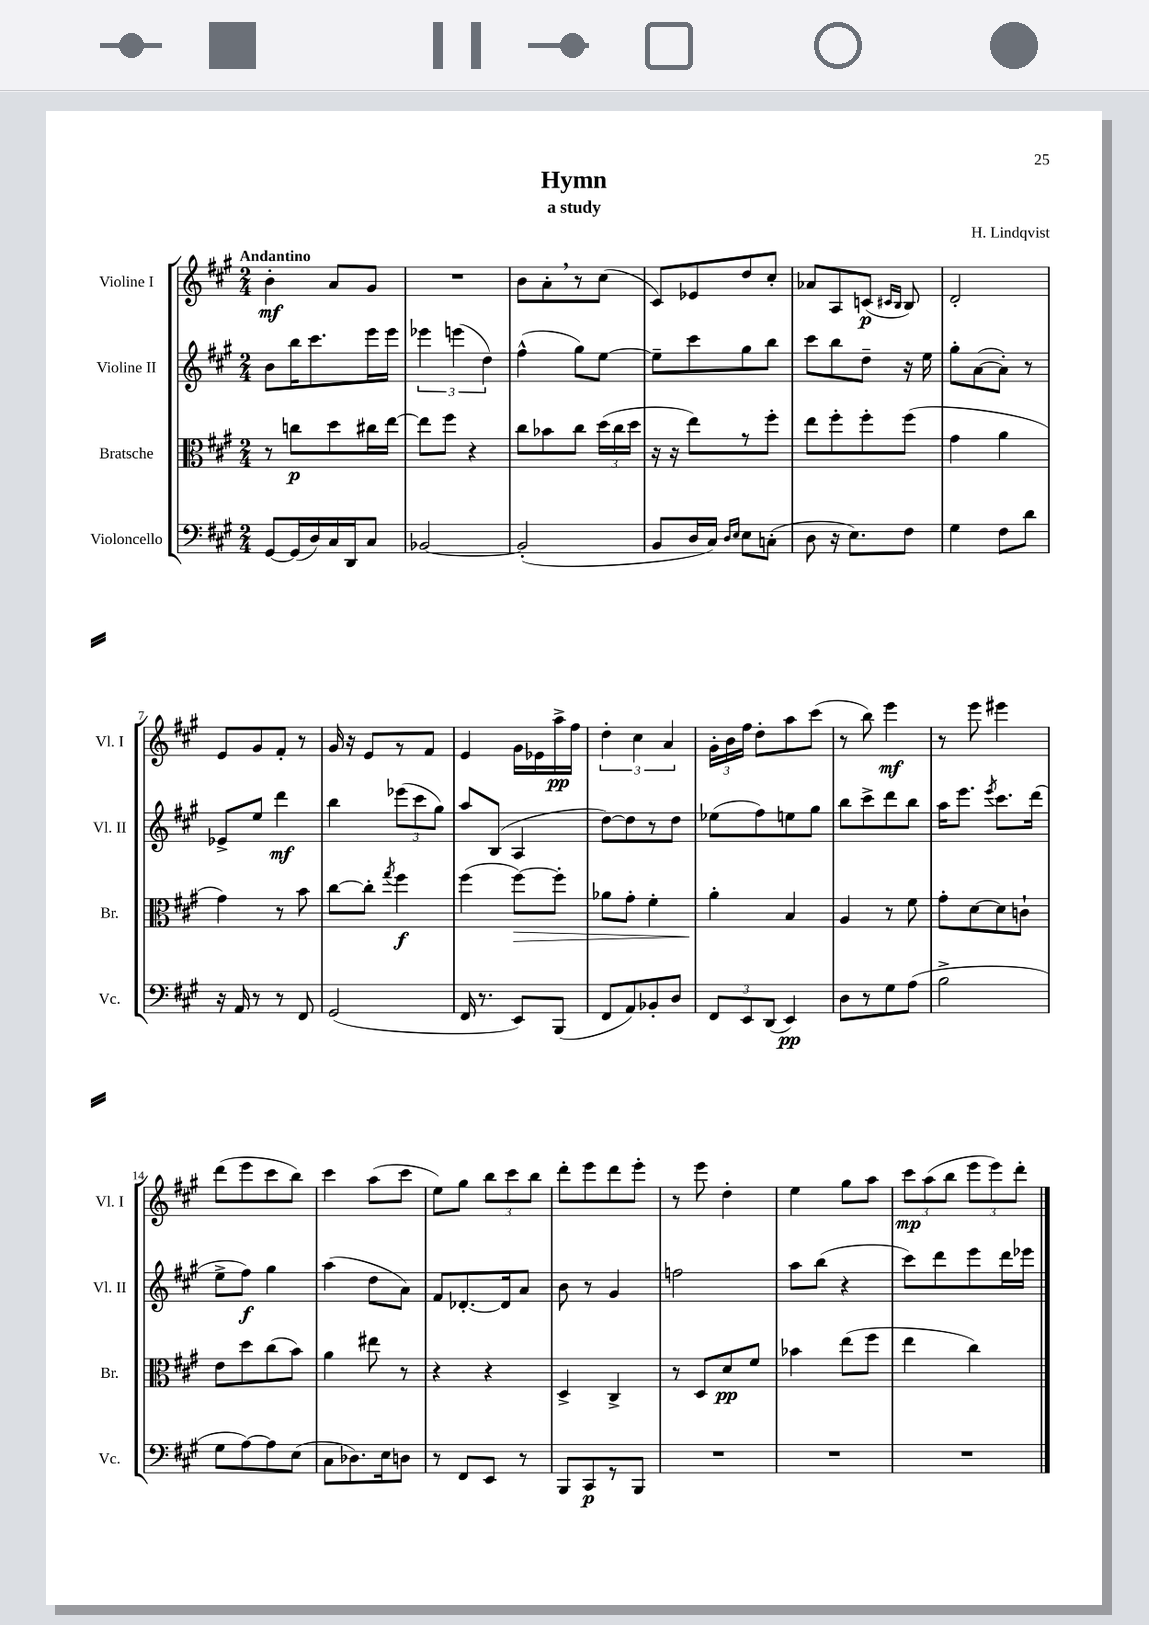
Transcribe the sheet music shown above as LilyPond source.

\header { title = "Hymn" composer = "H. Lindqvist" subtitle = "a study" }
<<
\new StaffGroup <<
\new Staff = "s0" \with { instrumentName = "Violine I" shortInstrumentName = "Vl. I" } {
    \clef treble \key a \major \numericTimeSignature \time 2/4 \tempo "Andantino"
    \autoBeamOff b'4-.\mf a'8[ gis'8] |
    R2 |
    b'8[ a'8-. \breathe r8 cis''8]( |
    cis'8[) ees'8 d''8 cis''8]-. |
    aes'8[ a8 c'8]\p( \grace { cis'16[ b16] } b8) |
    d'2-. |
    e'8[ gis'8 fis'8]-. r8 |
    gis'16 r16 e'8[ r8 fis'8] |
    e'4 gis'16[ ees'16 a''16->\pp fis''16] |
    \tuplet 3/2 { d''4-. cis''4 a'4 } |
    \tuplet 3/2 { gis'16[-. b'16 fis''16] } d''8[-. a''8 cis'''8]( |
    r8 b''8) e'''4\mf |
    r8 e'''8 eis'''4 |
    d'''8[( e'''8 cis'''8 b''8]) |
    cis'''4 a''8[( cis'''8] |
    e''8[) gis''8] \tuplet 3/2 { b''8[ cis'''8 b''8] } |
    d'''8[-. e'''8 d'''8 e'''8]-. |
    r8 e'''8 d''4-. |
    e''4 gis''8[ a''8] |
    \tuplet 3/2 { cis'''8[\mp a''8( b''8] } \tuplet 3/2 { e'''8[ e'''8) d'''8]-. } \bar "|." |
}
\new Staff = "s1" \with { instrumentName = "Violine II" shortInstrumentName = "Vl. II" } {
    \clef treble \key a \major \numericTimeSignature \time 2/4
    \autoBeamOff b'8[ b''16 cis'''8. e'''16 e'''16] |
    \tuplet 3/2 { ees'''4 e'''4( d''4) } |
    fis''4-^( gis''8[) e''8]~ |
    e''8[-- cis'''8 gis''8 b''8] |
    cis'''8[ b''8 d''8]-- r16 e''16 |
    gis''8[-. a'8~( a'8]-.) r8 |
    ees'8[-> e''8] d'''4\mf |
    b''4 \tuplet 3/2 { ees'''8[( cis'''8 gis''8]) } |
    a''8[ b8]( a4 |
    d''8[~) d''8 r8 d''8] |
    ees''8[( fis''8) e''8 gis''8] |
    b''8[ cis'''8-> d'''8 b''8] |
    a''16[ e'''8.] \acciaccatura { e'''8 } cis'''8.[ d'''16]( |
    e''8[-> fis''8]\f) gis''4 |
    a''4( d''8[ a'8]) |
    fis'8[ des'8.~-. des'16 a'8] |
    b'8 r8 gis'4 |
    f''2 |
    a''8[ b''8]( r4 |
    cis'''8[) d'''8 e'''8 d'''16 ees'''16] \bar "|." |
}
\new Staff = "s2" \with { instrumentName = "Bratsche" shortInstrumentName = "Br." } {
    \clef alto \key a \major \numericTimeSignature \time 2/4
    \autoBeamOff r8 c''8[\p d''8 cis''16 e''16]~ |
    e''8[ fis''8] r4 |
    cis''8[ bes'8 cis''8] \tuplet 3/2 { d''16[( cis''16 d''16] } |
    r16 r16 e''8[) r8 fis''8]-. |
    e''8[ fis''8-. fis''8-. fis''8]( |
    gis'4 a'4 |
    gis'4) r8 b'8 |
    cis''8[~ cis''8]-. \acciaccatura { gis''8 } fis''4\f |
    fis''4( fis''8[~\>) fis''8]-. |
    aes'8[ gis'8]-. fis'4-. |
    a'4-.\! b4 |
    a4 r8 fis'8 |
    gis'8[-. d'8~ d'8 c'8]-! |
    e'8[ d''8 cis''8( b'8]) |
    a'4 eis''8 r8 |
    r4 r4 |
    d4-> cis4-> |
    r8 d8[ d'8\pp fis'8] |
    bes'4 e''8[( fis''8] |
    e''4 cis''4) \bar "|." |
}
\new Staff = "s3" \with { instrumentName = "Violoncello" shortInstrumentName = "Vc." } {
    \clef bass \key a \major \numericTimeSignature \time 2/4
    \autoBeamOff gis,8[~ gis,16( d16) cis16 d,16 cis8] |
    bes,2~ |
    bes,2-.( |
    b,8[ d16 cis16]) \grace { d16[ e16] } e8[ c8]-.( |
    d8 r16 e8.[) fis8] |
    gis4 fis8[ d'8] |
    r16 a,16 r8 r8 fis,8 |
    gis,2( |
    fis,16 r8. e,8[) b,,8]( |
    fis,8[ a,8) bes,8-. d8] |
    \tuplet 3/2 { fis,8[ e,8 d,8]( } e,4\pp) |
    d8[ r8 gis8 a8]( |
    b2-> |
    gis8[ a8~) a8 e8]( |
    cis8[ des8.) e16 d8] |
    r8 fis,8[ e,8] r8 |
    b,,8[ cis,8\p r8 b,,8] |
    R2 |
    R2 |
    R2 \bar "|." |
}
>>
>>
